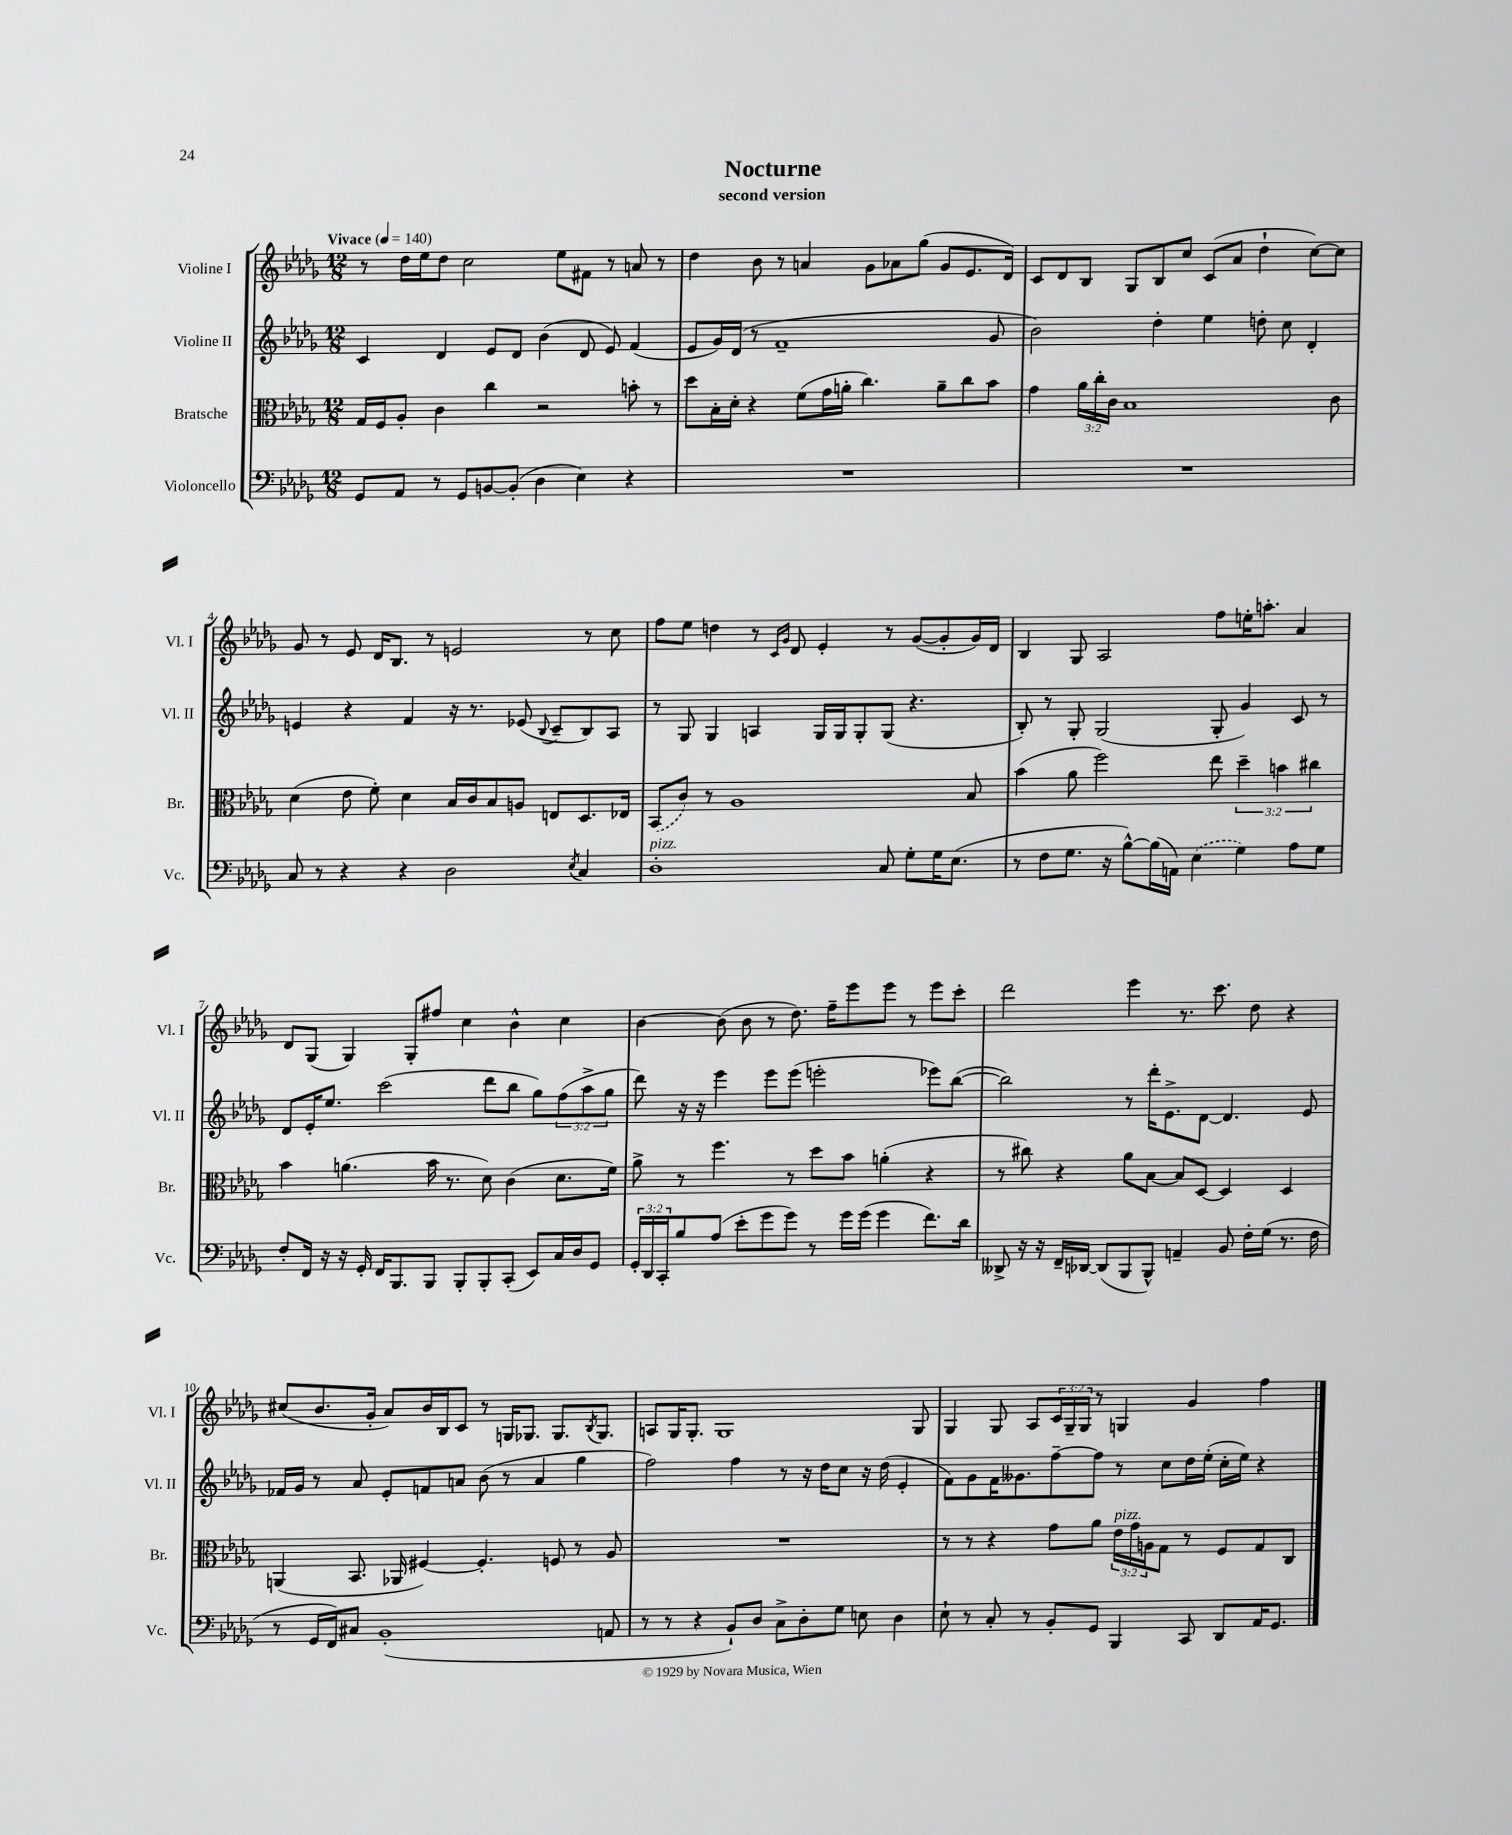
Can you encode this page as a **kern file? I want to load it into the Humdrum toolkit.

**kern	**kern	**kern	**kern
*staff4	*staff3	*staff2	*staff1
*clefF4	*clefC3	*clefG2	*clefG2
*k[b-e-a-d-g-]	*k[b-e-a-d-g-]	*k[b-e-a-d-g-]	*k[b-e-a-d-g-]
*M12/8	*M12/8	*M12/8	*M12/8
*MM140	*MM140	*MM140	*MM140
8GG-	16G-	4c	8r
.	16F	.	.
8AA-	8A-'	.	16dd-
.	.	.	16ee-
8r	4c	4d-	8dd-
8GG-	.	.	2cc
[8BB	4cc	8e-	.
(8BB']	.	8d-	.
4D-	2r	(4b-	.
.	.	.	8ee-
4E-)	.	8d-	8f#
.	.	8e-)	8r
4r	8b'	(4f	8a
.	8r	.	8r
=	=	=	=
1.r	8dd-	8e-	4dd-
.	16B-'	16g-)	.
.	16d-'	(16d-	.
.	4r	8r	8b-
.	.	1f~	8r
.	(8f	.	4a
.	16g-	.	.
.	16a'	.	.
.	4.cc)	.	8g-
.	.	.	8a-
.	.	.	(8gg-
.	8a~	.	8g-
.	8cc	.	8.e-
.	8b-	8g-	.
.	.	.	16d-)
=	=	=	=
1.r	4g-	2b-)	8c
.	.	.	8d-
.	24a-	.	8B-
.	24cc'	.	.
.	24c	.	.
.	1B-	.	8G-
.	.	4dd-'	8B-
.	.	.	8cc
.	.	4ee-	(8c
.	.	.	8a-
.	.	8dd'	4dd-`
.	.	8cc	.
.	.	4d-'	[8cc)
.	8c	.	8cc]
=	=	=	=
8C	(4d-	4e	8g-
8r	.	.	8r
4r	8e-	4r	8e-
.	8f')	.	16d-
.	.	.	8.B-
4r	4d-	4f	.
.	.	.	8r
2D-	16B-	16r	2e
.	16c	8.r	.
.	8B-	.	.
.	8A	(8e-	.
.	.	8qqB-	.
.	8E	8c~	.
8qE-	.	.	.
4C	8.D-	8B-)	8r
.	.	8A-	8cc
.	16E-	.	.
=	=	=	=
1D-'	(8BB-	8r	8ff
.	8c)	8G-	8ee-
.	8r	4G-	4dd
.	1A-	.	.
.	.	4A	8r
.	.	.	16qqc
.	.	.	16qqg-
.	.	.	8d-
.	.	16G-	4e-'
.	.	16G-	.
.	.	8G-'	.
8C	.	(8G-	8r
8G-'	.	4.r	([8g-
16G-	.	.	8g-']
(8.E-	.	.	.
.	8B-	.	16g-)
.	.	.	16d-
=	=	=	=
8r	(4b-	8B-')	4B-
8F	.	8r	.
8.G-	8a-	8G-'	8G-
.	2ff)	(2G-	2A-
16r	.	.	.
[8B-^^)	.	.	.
(16B-]	.	.	.
16AA)	.	.	.
(4E-	.	.	.
.	8ee-	8G-'	8ff
4G-)	6dd-~	4g-)	16ee'
.	.	.	8.aa'
.	6b	.	.
8A-	.	8c	4a-
.	6cc#	.	.
8G-	.	8r	.
=	=	=	=
8F'	4b-	8d-	8d-
16FF	.	16e-'	(8G-
16r	.	8.ee-	.
16r	(4.a	.	4G-)
16GG-'	.	.	.
16FF	.	(2ccc	.
8.BBB-	.	.	.
.	.	.	8G-'
8BBB-	16b-	.	8ff#
.	8.r	.	.
8BBB-'	.	.	4cc
8BBB-'	8d-)	8ddd-	.
(8CC'	(4c	8bb-	4b-^^
8EE-)	.	8gg-)	.
16C	8.d-	(12ff	4cc
16D-	.	.	.
.	.	12aa-^	.
8GG-	.	.	.
.	.	12gg-	.
.	16f)	.	.
=	=	=	=
24GG-'	8a-^	8ddd-)	[4b-
24DD-	.	.	.
24CC'	.	.	.
8B-	8r	16r	.
.	.	16r	.
(8A-	4.ff	4eee-	(8b-]
8e-'	.	.	8b-
8g-	.	8eee-	8r
8g-)	8r	(8eee-	8.dd-)
8r	8dd-	2eee'	.
.	.	.	16ff~
16g-	8b-	.	8eee-
(16g-	.	.	.
4g-	(4a'	.	8eee-
.	.	.	8r
8.f)	4r	8eee-)	8eee-
.	.	([8bb-	8ccc'
16d-	.	.	.
=	=	=	=
8DD--^	8r	2bb-])	2ddd-
16r	8cc#)	.	.
16r	.	.	.
16FF~	4r	.	.
[16DD-	.	.	.
(8DD-]	.	.	.
8BBB-	8a-	8r	4eee-
8BBB-^^)	[8B-	16ddd-'	.
.	.	8.e-^	.
4AA~	8B-]	.	8.r
.	[8D-	[8d-	.
.	.	.	8.ccc
8BB-	4D-]	4.d-]	.
16F'	.	.	8dd-
(16G-	.	.	.
8.r	4D-	.	4r
.	.	8e-	.
16F	.	.	.
=	=	=	=
8r	(4AA	16f-	(8cc#
.	.	16g-	.
16GG-	.	8r	8.b-
16FF)	.	.	.
8C#	8.BB-	8a-	.
.	.	.	16g-'
(1BB-'	.	8e-'	8a-)
.	16AA-	.	.
.	[4F#)	8f	16b-
.	.	.	16B-
.	.	8a	8c
.	4.F#']	(8b-	8r
.	.	8r	16G
.	.	.	8.G-
.	.	4a	.
.	8F	.	8.G-
.	8r	4gg-	.
.	.	.	8qB-
.	.	.	8.G-
8AA	8A-	.	.
=	=	=	=
8r	1.r	2ff)	8A
8r	.	.	16G-
.	.	.	8.G-'
4r	.	.	.
.	.	.	1G-
8BB-`)	.	4ff	.
8D-	.	.	.
8C^	.	8r	.
8D-'	.	16r	.
.	.	16dd-	.
8G-	.	8cc	.
8E	.	16r	.
.	.	(16dd-	.
4D-	.	4e-'	.
.	.	.	8G-
=	=	=	=
8E-`	8r	8f)	4G-
8r	8r	8g-	.
8C'	4r	16f	8G-
.	.	8.g--	.
8r	.	.	8A-
8BB-'	8g-	[8ff~	24c
.	.	.	24G-~
.	.	.	24G-
8GG-	8a-	8ff]	8r
4BBB-	24e-	8r	4G
.	24g-	.	.
.	24A	.	.
.	8G-	8cc	.
8CC	8r	16dd-	4g-
.	.	(16ee-'	.
8DD-	8F	16cc'	.
.	.	16ee-)	.
16AA-	8G-	4r	4ff
8.GG-	.	.	.
.	8C	.	.
==	==	==	==
*-	*-	*-	*-
